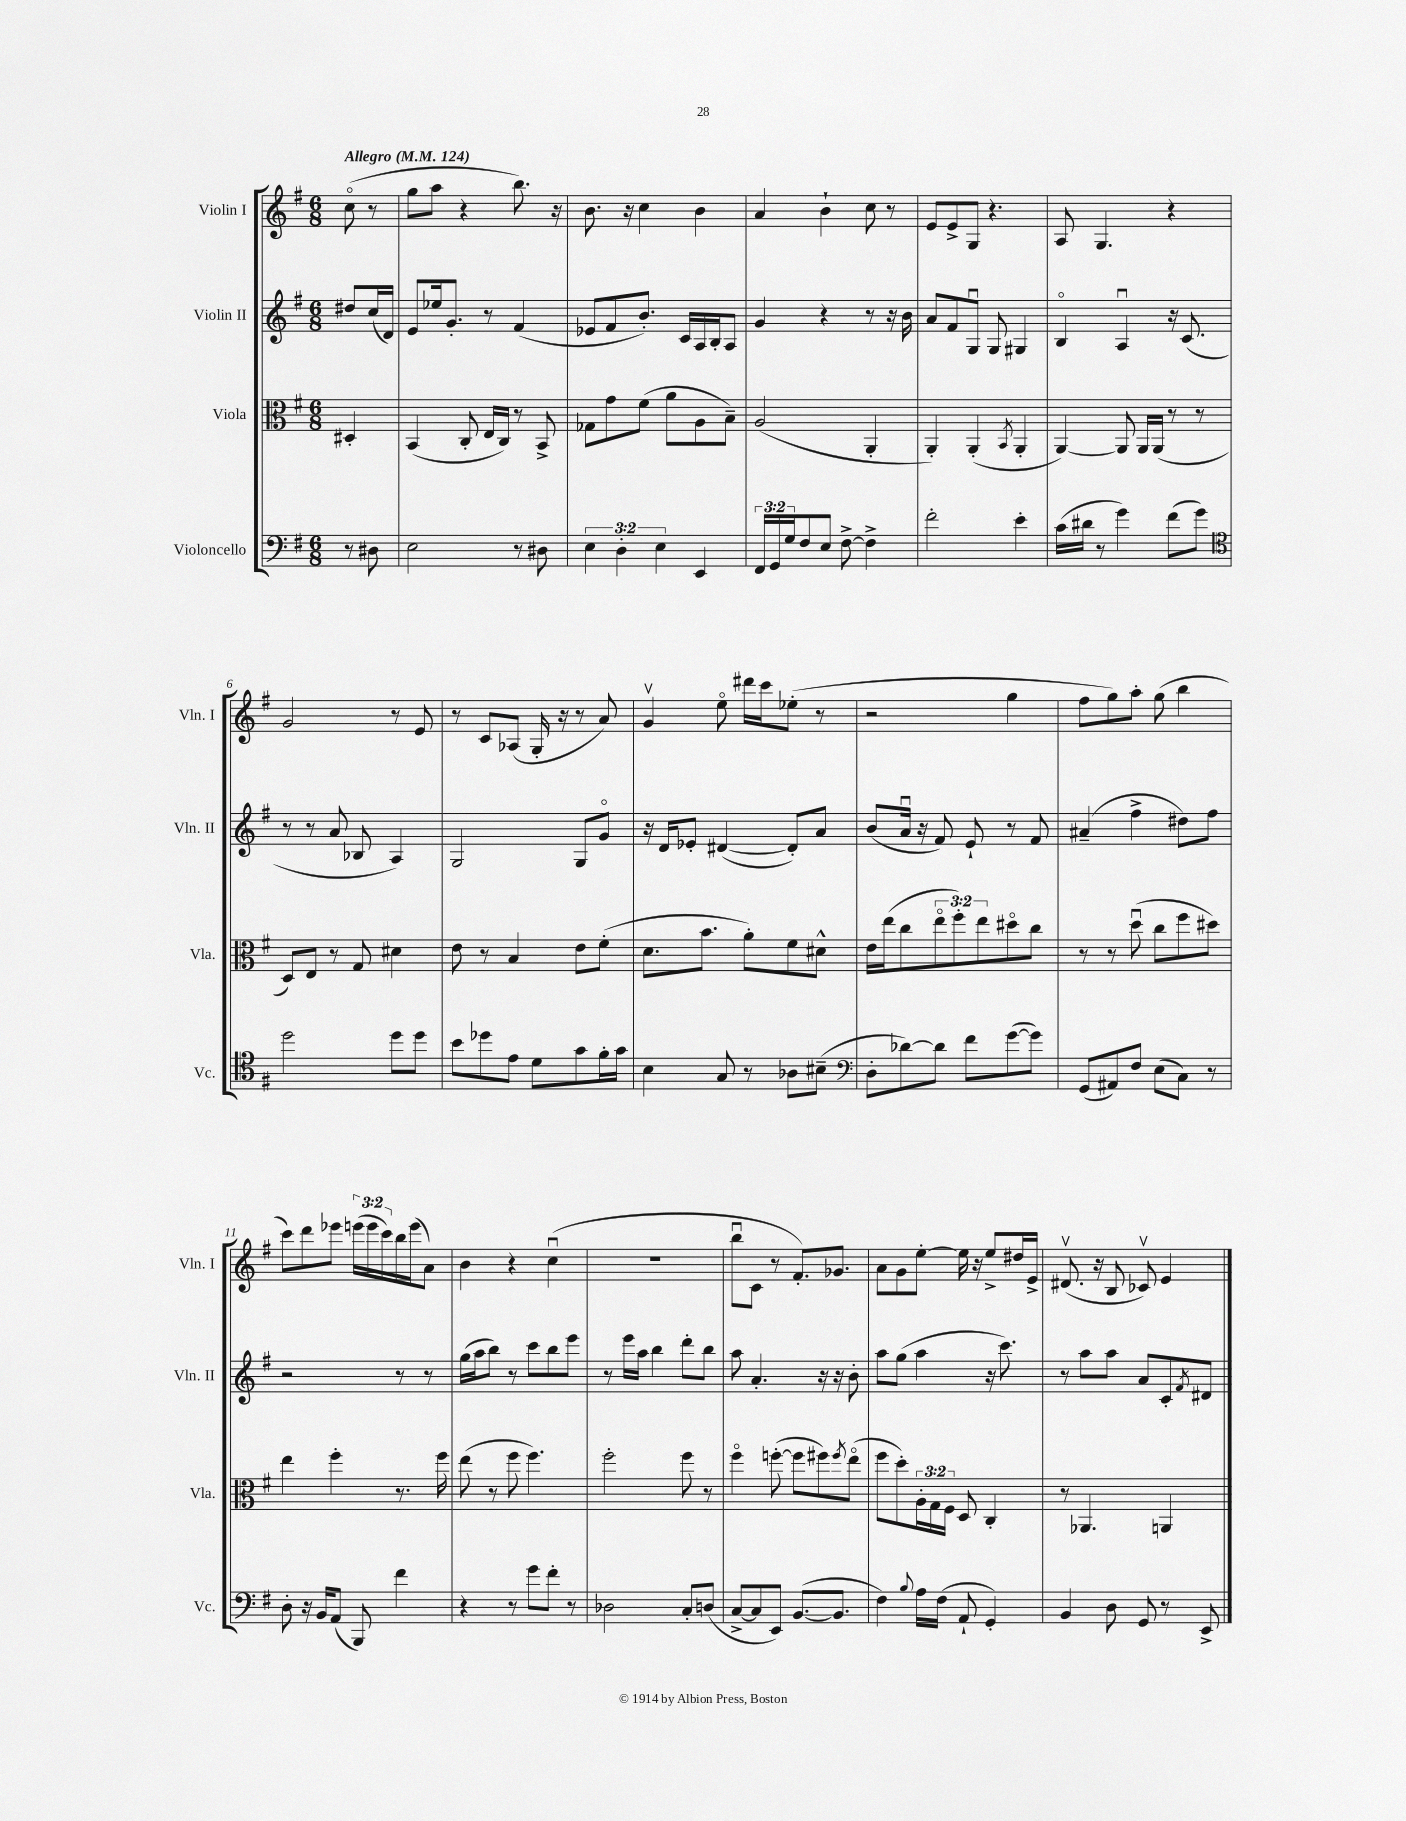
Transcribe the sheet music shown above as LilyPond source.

<<
\new StaffGroup <<
\new Staff = "s0" \with { instrumentName = "Violin I" shortInstrumentName = "Vln. I" } {
    \clef treble \key g \major \numericTimeSignature \time 6/8 \override Staff.TupletNumber.text = #tuplet-number::calc-fraction-text \partial 4 \tempo "Allegro" 4 = 124
    c''8\flageolet( r8 |
    g''8 a''8 r4 b''8.) r16 |
    b'8. r16 c''4 b'4 |
    a'4 b'4-! c''8 r8 |
    e'8 e'8-> g8 r4. |
    a8 g4. r4 |
    g'2 r8 e'8 |
    r8 c'8 aes8( g16-. r16 r8 a'8) |
    g'4\upbow e''8\flageolet dis'''16 c'''16 ees''8-.( r8 |
    r2 g''4 |
    fis''8 g''8) a''8-. g''8( b''4 |
    c'''8) d'''8 ees'''8 \tuplet 3/2 { e'''16( e'''16 c'''16) } b''16 e'''16( a'8) |
    b'4 r4 c''4\downbow( |
    R2. |
    b''8\downbow c'8 r8 fis'8.-.) ges'8. |
    a'8 g'8 e''8~-. e''16 r16 e''8-> dis''16 e'16-> |
    dis'8.\upbow( r16 b8 ces'8\upbow) e'4 \bar "|." |
}
\new Staff = "s1" \with { instrumentName = "Violin II" shortInstrumentName = "Vln. II" } {
    \clef treble \key g \major \numericTimeSignature \time 6/8 \partial 4
    dis''8 c''16( d'16) |
    e'8 ees''16 g'8.-. r8 fis'4( |
    ees'8 fis'8 b'8.-.) c'16 a16 b16-. a8 |
    g'4 r4 r8 r16 b'16 |
    a'8 fis'8 g8\downbow g8 gis4 |
    b4\flageolet a4\downbow r16 c'8.( |
    r8 r8 a'8 bes8 a4) |
    g2 g8 g'8\flageolet |
    r16 d'16 ees'8-. dis'4~( dis'8-.) a'8 |
    b'8( a'16\downbow r16 fis'8) e'8-! r8 fis'8 |
    ais'4--( fis''4-> dis''8) fis''8 |
    r2 r8 r8 |
    g''16( a''16 b''8) r8 c'''8 b''8 e'''8 |
    r8 e'''16 a''16 b''4 d'''8-. b''8 |
    a''8 a'4.-. r16 r16 b'8-. |
    a''8 g''8( a''4 r16 c'''8.) |
    r8 a''8 a''8 a'8 c'8-. \acciaccatura { fis'8 } dis'8 \bar "|." |
}
\new Staff = "s2" \with { instrumentName = "Viola" shortInstrumentName = "Vla." } {
    \clef alto \key g \major \numericTimeSignature \time 6/8 \override Staff.TupletNumber.text = #tuplet-number::calc-fraction-text \partial 4
    dis4-. |
    b,4( c8-. e16 c16) r8 b,8-> |
    ges8 g'8 fis'8( a'8 a8 b8--) |
    a2( a,4-. |
    a,4-.) a,4-.( \acciaccatura { b,8 } a,4-. |
    a,4~) a,8 a,16 a,16( r8 r8 |
    d8) e8 r8 g8 dis'4 |
    e'8 r8 b4 e'8 fis'8-.( |
    d'8. b'8. a'8-.) fis'8 dis'8-^ |
    e'16 e''16( c''8 \tuplet 3/2 { e''8\flageolet fis''8-.) e''8 } dis''8\flageolet c''8 |
    r8 r8 d''8\downbow( c''8 fis''8 dis''8) |
    e''4 fis''4-. r8. fis''16 |
    e''8( r8 fis''8 fis''4.) |
    fis''2-. fis''8 r8 |
    fis''4\flageolet f''8~-.( f''8 fis''8) \acciaccatura { fis''8 } e''8\flageolet( |
    fis''8 d''8-.) \tuplet 3/2 { a16-. g16 fis16 } d8 c4-. |
    r8 aes,4. a,4 \bar "|." |
}
\new Staff = "s3" \with { instrumentName = "Violoncello" shortInstrumentName = "Vc." } {
    \clef bass \key g \major \numericTimeSignature \time 6/8 \override Staff.TupletNumber.text = #tuplet-number::calc-fraction-text \partial 4
    r8 dis8 |
    e2 r8 dis8 |
    \tuplet 3/2 { e4 d4-. e4 } e,4 |
    \tuplet 3/2 { fis,16 g,16 g16 } fis8 e8 fis8~-> fis4-> |
    fis'2-. e'4-. |
    c'16( dis'16 r8 g'4) fis'8( g'8) |
    \clef tenor d''2 d''8 d''8 |
    b'8 des''8 e'8 d'8 g'8 fis'16-. g'16 |
    b4 g8 r8 aes8 bis8--( |
    \clef bass d8-. des'8~) des'8 fis'8 g'8~( g'8) |
    g,8( ais,8) fis8 e8( c8) r8 |
    d8-. r16 b,16 a,8( b,,8) fis'4 |
    r4 r8 g'8 fis'8-. r8 |
    des2 c8-. d8( |
    c8~-> c8 e,8) b,8.~( b,8. |
    fis4) \appoggiatura { b8 } a16 fis16( a,8-! g,4-.) |
    b,4 d8 g,8 r8 e,8-> \bar "|." |
}
>>
>>
